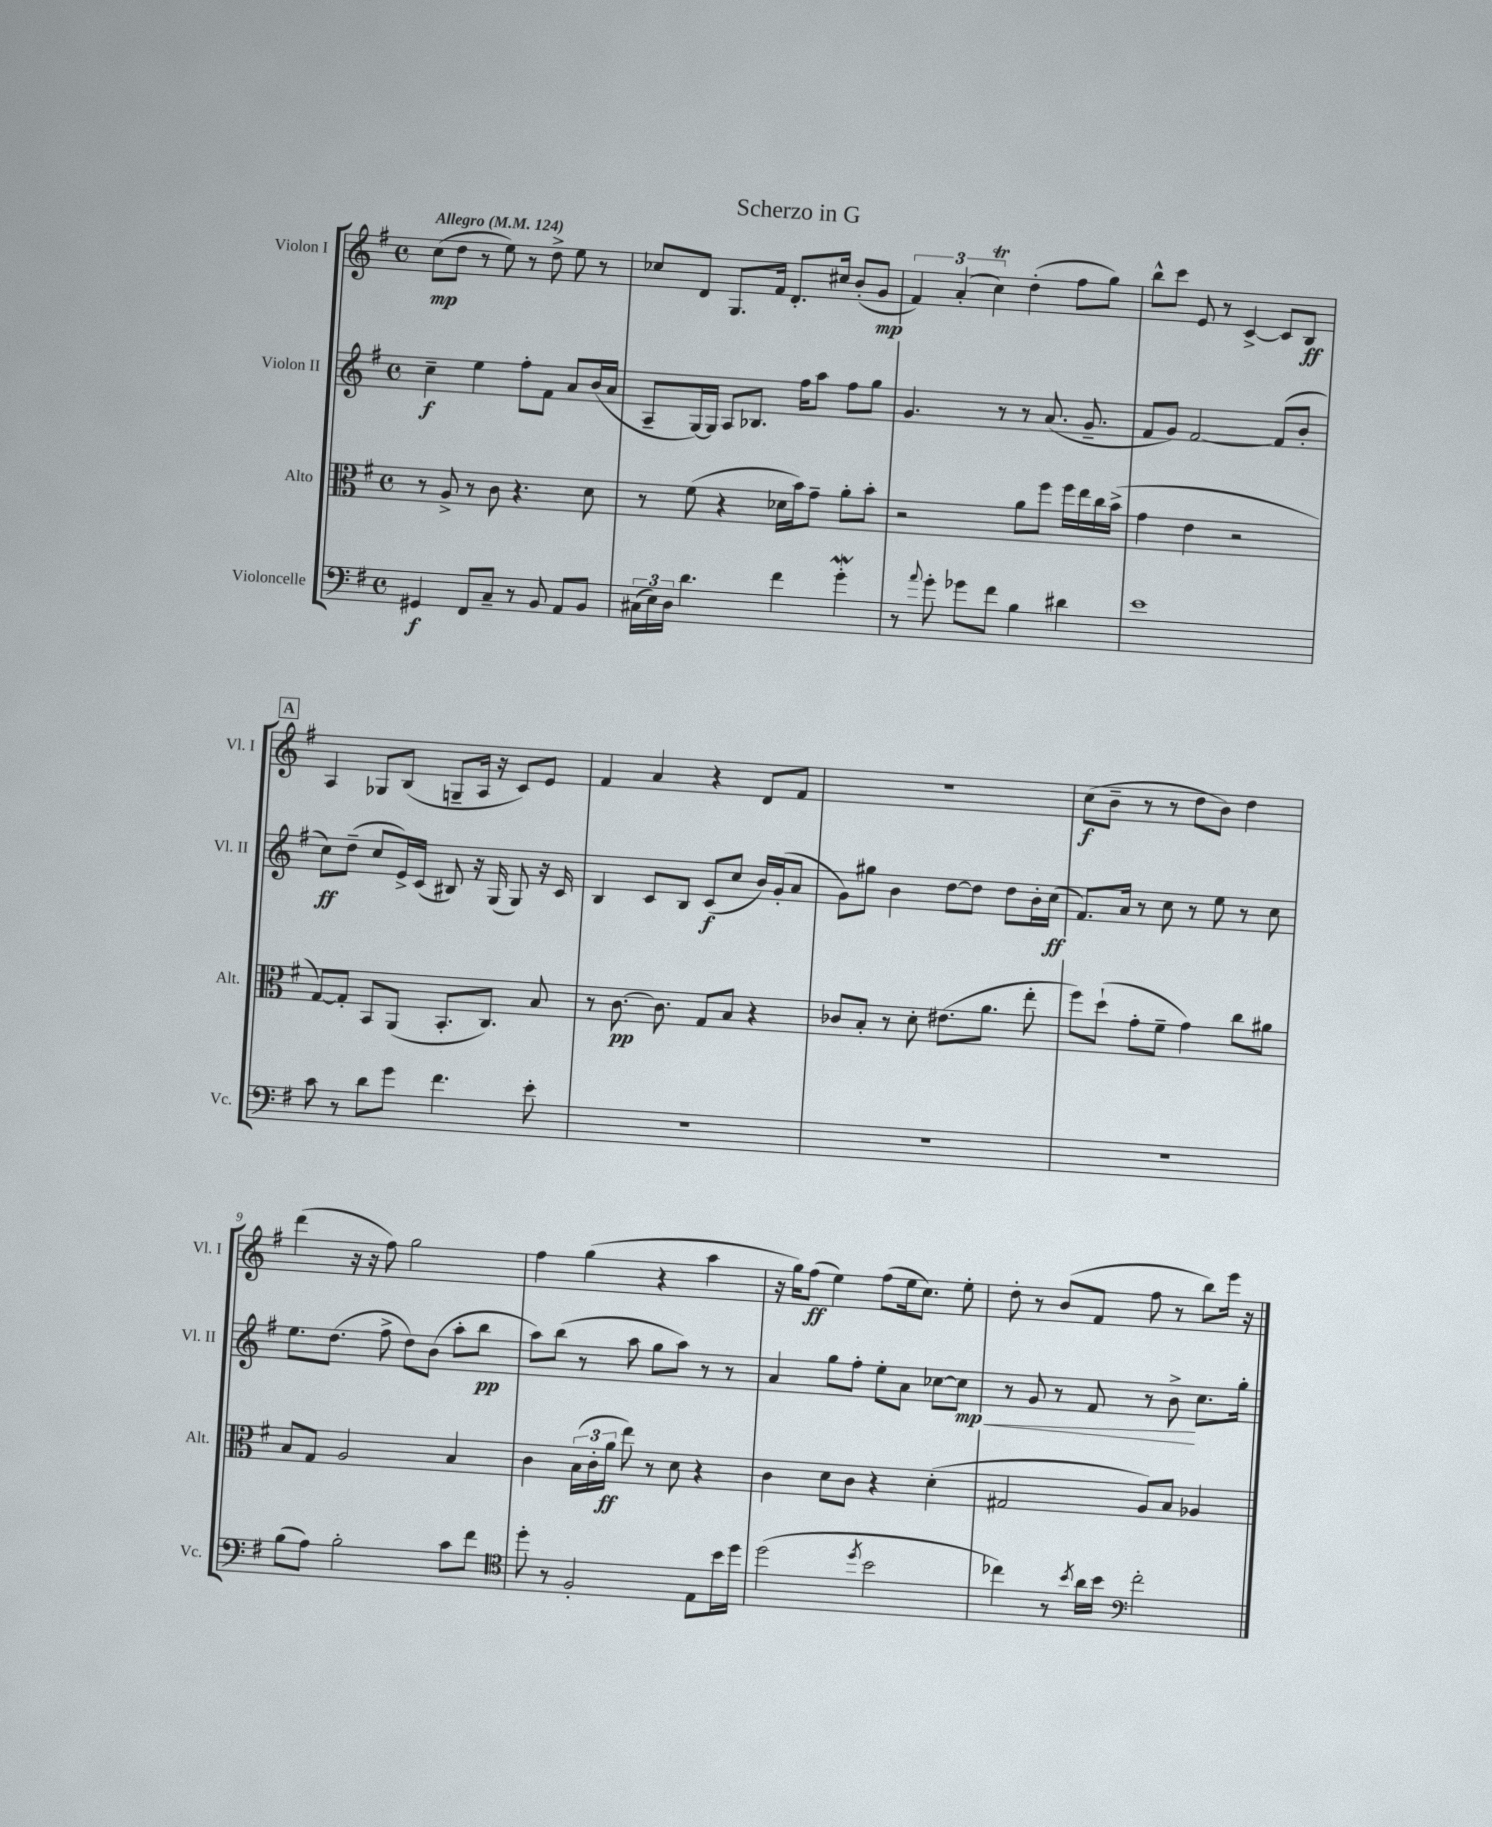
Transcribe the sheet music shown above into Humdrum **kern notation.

**kern	**kern	**kern	**kern
*staff4	*staff3	*staff2	*staff1
*clefF4	*clefC3	*clefG2	*clefG2
*k[f#]	*k[f#]	*k[f#]	*k[f#]
*M4/4	*M4/4	*M4/4	*M4/4
*met(c)	*met(c)	*met(c)	*met(c)
*MM124	*MM124	*MM124	*MM124
4GG#	8r	4cc~	(8cc
.	8A^	.	8dd
8FF#	8r	4ee	8r
8C~	8c	.	8ee)
8r	4.r	8ff#'	8r
8BB	.	8f#	8dd^
8AA	.	8a	8ee
8BB	8d	(16b	8r
.	.	16a	.
=	=	=	=
(24C#	8r	8A~	8cc-
24E)	.	.	.
24D	.	.	.
4.d	(8f#	[16G)	8d
.	.	16G]	.
.	4r	8A	8.G
.	.	8.B-	.
.	.	.	16f#
4f#	16d-	.	8.d'
.	16b)	16ff#	.
.	8g~	8aa	.
.	.	.	16cc#
4g'	8a'	8ff#	(8b'
.	8b'	8gg	8g
=	=	=	=
8r	2r	4.g	6f#)
8qqa	.	.	.
8g'	.	.	.
.	.	.	(6a'
8g-	.	.	.
.	.	.	6cc)
8f#	.	8r	.
4B	8a	8r	(4dd'
.	8ff#	(8.a	.
4d#	16ff#	.	8ff#
.	16ee	8.g~	.
.	16cc	.	8gg)
.	(16b^	.	.
=	=	=	=
1e	4g	8f#	8bb^^
.	.	8g)	8ccc
.	4e	[2f#	8e
.	.	.	8r
.	2r	.	[4c^
.	.	(8f#]	8c]
.	.	8b'	8B
=	=	=	=
8c	[8G)	8cc)	4A
8r	8G']	(8dd~	.
8d	8BB	8cc	8G-
8g	(8AA	16e^)	(8B
.	.	(16c	.
4.f#	8.BB'	8B#)	8G~
.	.	16r	16A
.	8.C)	(16G	16r
.	.	8G)	8c)
8e'	8B	16r	8e
.	.	16c	.
=	=	=	=
1r	8r	4B	4f#
.	[8.c	.	.
.	.	8c	4a
.	8.c]	.	.
.	.	8B	.
.	8G	(8c	4r
.	8B	8cc	.
.	4r	16b)	8d
.	.	(16g'	.
.	.	8a	8f#
=	=	=	=
1r	8c-	8g)	1r
.	8B'	8gg#	.
.	8r	4b	.
.	8d'	.	.
.	(8.e#	[8dd	.
.	.	8dd]	.
.	8.a	.	.
.	.	8dd	.
.	8ee'	16b'	.
.	.	(16cc	.
=	=	=	=
1r	8ff#)	8.f#)	(8cc
.	(8dd`	.	8b~
.	.	16a	.
.	8g'	8r	8r
.	8f#~	8cc	8r
.	4g)	8r	8dd
.	.	8ee	8b)
.	8cc	8r	4dd
.	8a#	8cc	.
=	=	=	=
(8B	8B	8.ee	(4ddd
8A)	8G	.	.
.	.	(8.dd	.
2B'	2A	.	16r
.	.	.	16r
.	.	8ff#^	8ff#)
.	.	8dd)	2gg
.	.	(8b	.
8c	4B	8aa'	.
8f#	.	8bb	.
=	=	=	=
*clefC4	*	*	*
8dd'	4c	8aa)	4ff#
8r	.	(8bb	.
2F#'	(24B	8r	(4gg
.	24c'	.	.
.	24a	.	.
.	8ee)	8aa	.
.	8r	8gg	4r
.	8d	8aa)	.
8E	4r	8r	4aa
16b	.	8r	.
16dd	.	.	.
=	=	=	=
(2dd	4c	4a	16r
.	.	.	16gg)
.	.	.	(8ff#
.	8d	8gg	4ee)
.	8c	8ff#'	.
8qdd	.	.	.
2b	4r	8ee'	(8ff#
.	.	8a	16ee
.	.	.	8.cc)
.	(4d'	[8cc-	.
.	.	8cc-]	8ee'
=	=	=	=
4cc-)	2G#	8r	8dd'
.	.	8g	8r
8r	.	8r	(8b
8qb	.	.	.
16a	.	8f#	8f#
16b	.	.	.
*clefF4	*	*	*
2f#'	8A)	8r	8ff#
.	8B	8b^	8r
.	4A-	8.cc	8bb)
.	.	.	16eee
.	.	16gg'	16r
==	==	==	==
*-	*-	*-	*-
